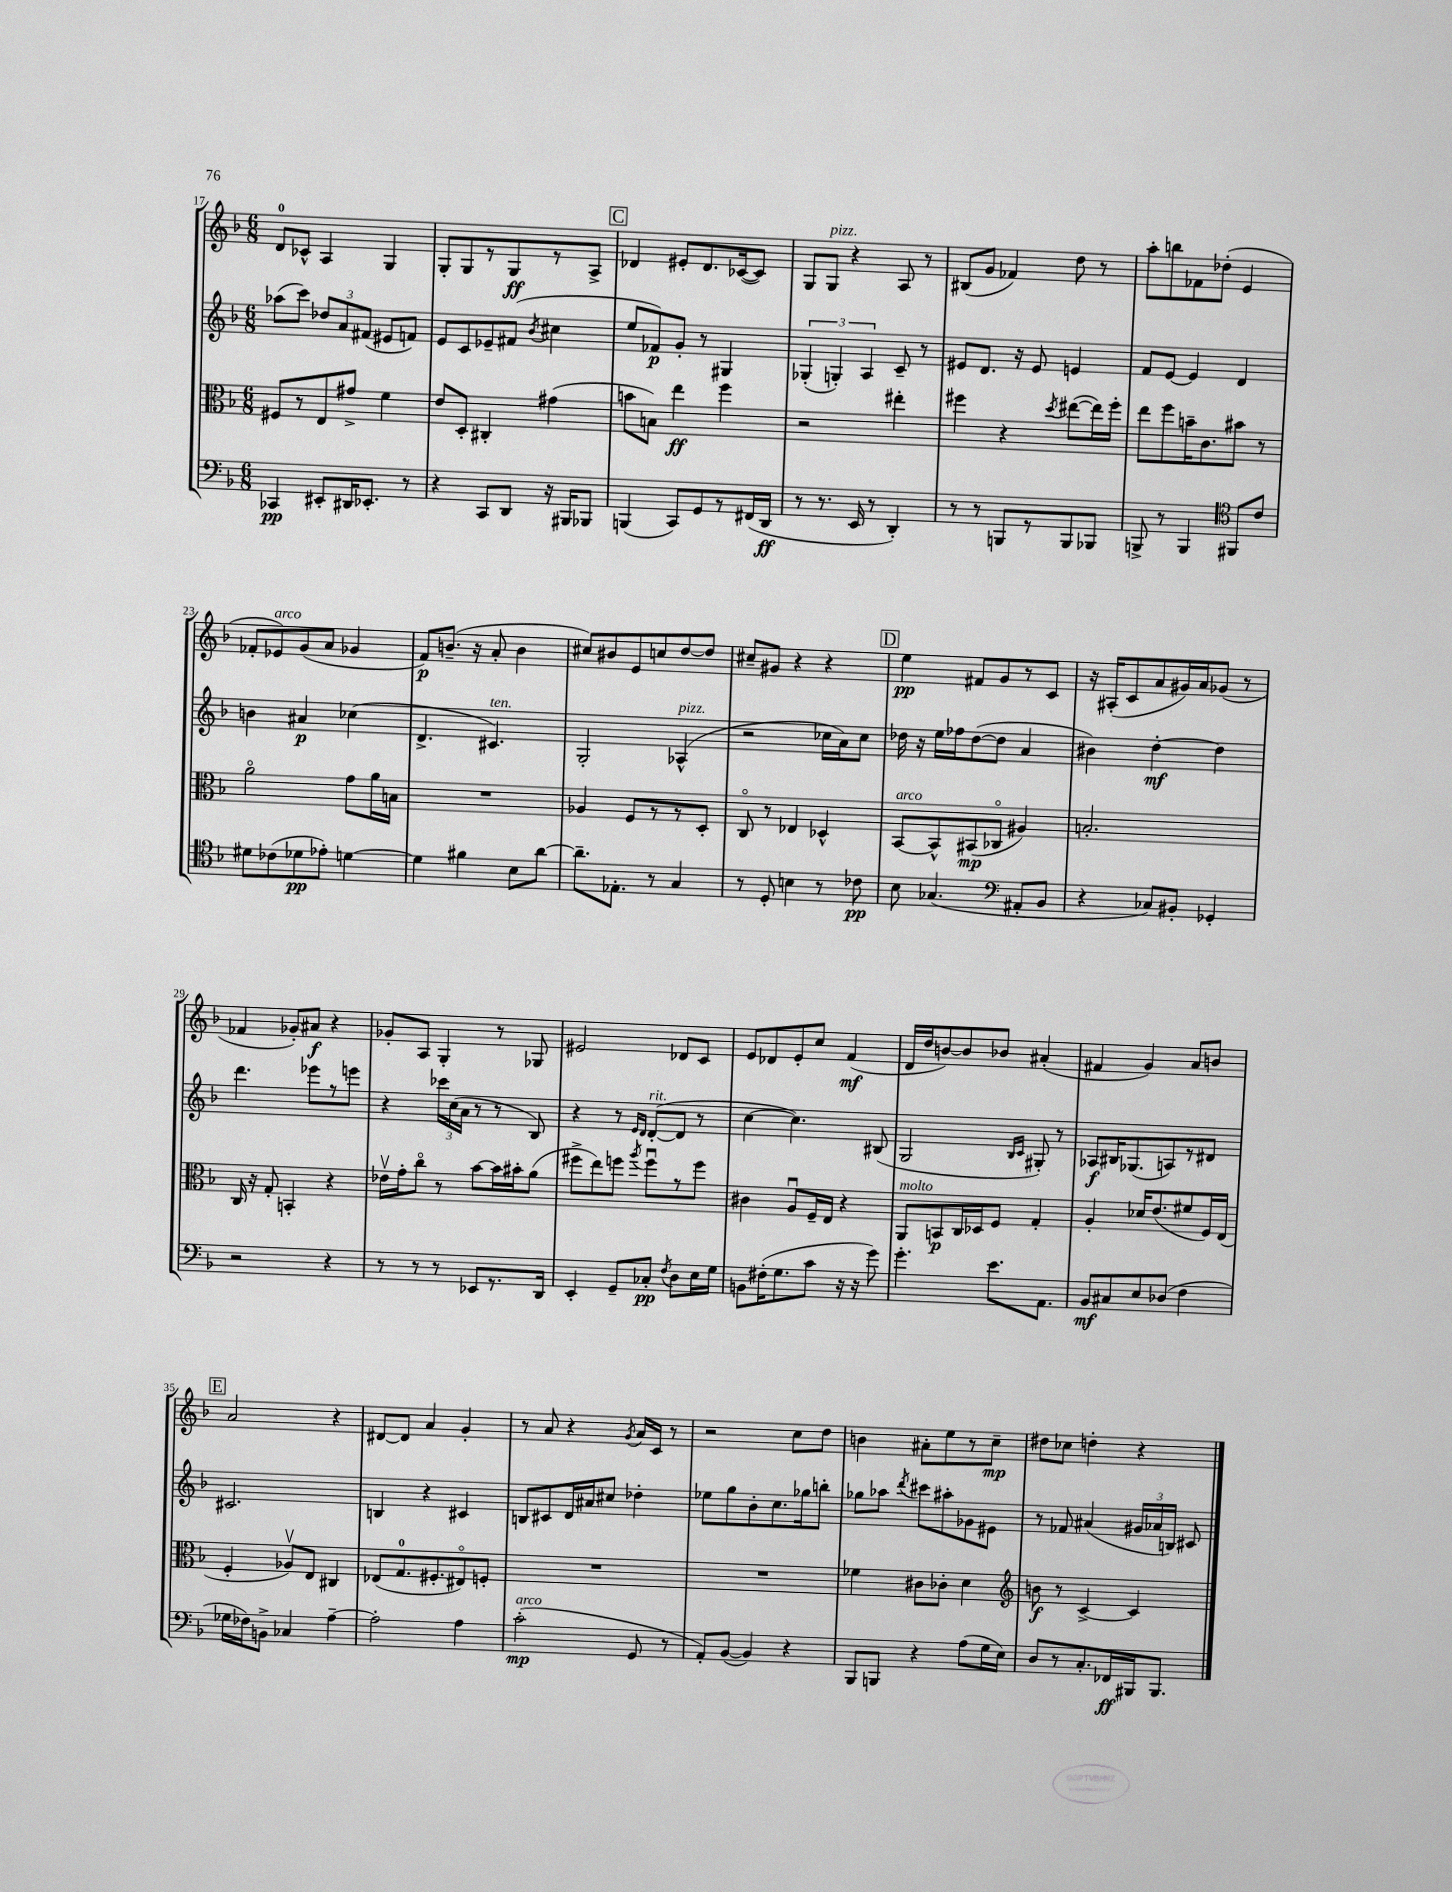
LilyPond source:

<<
\new StaffGroup <<
\new Staff = "s0" {
    \clef treble \key f \major \numericTimeSignature \time 6/8
    \autoBeamOff d'8[-0 ces'8]-^ a4 g4 |
    g8[-. g8 r8 g8\ff r8 a8]-> |
    \mark \markup { \box "C" } des'4 eis'8[-. des'8. ces'16~( ces'8]) |
    g8[ g8]^\markup { \italic "pizz." } r4 a8 r8 |
    bis8[( g'8] fes'4) d''8 r8 |
    a''8[-. b''8 fes'8 des''8]-.( e'4 |
    fes'8[-. ees'8^\markup { \italic "arco" }) g'8( a'8] ges'4 |
    f'8[\p) b'8.]--( r16 a'8-. b'4 |
    cis''8[) bis'8 e'8 c''8 d''8~ d''8] |
    cis''8[-- gis'8] r4 r4 |
    \mark \markup { \box "D" } e''4\pp fis'8[ g'8 r8 c'8] |
    r16 ais16[-.( c'8 a'8 gis'16) a'16 ges'8]( r8 |
    fes'4 ges'8[-.) ais'8]\f r4 |
    ges'8[-. a8] g4-. r8 ges8 |
    eis'2 des'8[ c'8] |
    e'8[ des'8 e'8-. c''8] f'4\mf( |
    d'16[ d''16 b'8~) b'8 bes'8] ais'4-.( |
    fis'4 g'4) a'8[ b'8] |
    \mark \markup { \box "E" } a'2 r4 |
    dis'8[~ dis'8] a'4 g'4-. |
    r8 a'8 r4 \acciaccatura { g'8 } a'16[ c'16] r8 |
    r2 c''8[ d''8] |
    b'4 ais'8[-. e''8 r8 c''8]--\mp |
    dis''8[ ces''8] d''4-. r4 \bar "|." |
}
\new Staff = "s1" {
    \clef treble \key f \major \numericTimeSignature \time 6/8
    \autoBeamOff aes''8[( c'''8]) \tuplet 3/2 { des''8[ a'8 fis'8]( } eis'8[ f'8]) |
    e'8[ c'8 ees'8-- fis'8]( \acciaccatura { bes'8 } cis''4 |
    \mark \markup { \box "C" } e''8[ fes'8\p) g'8]-. r8 gis4 |
    \tuplet 3/2 { ges4-.( g4-.) a4 } c'8-- r8 |
    eis'8[ d'8.] r16 eis'8 e'4 |
    f'8[ e'8]~ e'4 d'4 |
    b'4 ais'4\p ces''4( |
    d'4.-> cis'4.^\markup { \italic "ten." }) |
    g2-. aes4-^^\markup { \italic "pizz." }( |
    r2 ces''16[ a'16) ces''8] |
    \mark \markup { \box "D" } des''16 r16 e''16[ fes''16 des''8~( des''8] a'4 |
    bis'4) d''4~-.\mf d''4 |
    d'''4. ees'''8[ r8 e'''8] |
    r4 \tuplet 3/2 { ces'''16[ c''16( a'16] } r8 r8 bes8) |
    r4 r8 \grace { e'16[ d'16] } d'8[~-.^\markup { \italic "rit." }( d'8] r8 |
    c''4~ c''4.) bis8( |
    g2 \grace { bes16[ c'16] } gis8-.) r8 |
    aes8[\f bis16 ges8.( a8) r8 dis'8] |
    \mark \markup { \box "E" } cis'2. |
    b4 r4 cis'4 |
    b8[ cis'8 d'16 ais'16 cis''8] des''4-. |
    ees''8[ g''8 bes'8-. c''8. ges''16 b''8]-. |
    ges''8[ aes''8] \acciaccatura { d'''8 } cis'''8[ ais''8-. ges'8 eis'8] |
    r8 fes'8 ais'4( \tuplet 3/2 { gis'16[ aes'16 b16]) } cis'8 \bar "|." |
}
\new Staff = "s2" {
    \clef alto \key f \major \numericTimeSignature \time 6/8
    \autoBeamOff fis8[ r8 e8 gis'8]-> f'4 |
    e'8[ d8]-. cis4-. gis'4( |
    \mark \markup { \box "C" } b'8[ b8]) e''4\ff f''4 |
    r2 eis''4-. |
    fis''4 r4 \acciaccatura { d''8 } eis''8[~( eis''16) fis''16]-. |
    e''8[ f''8 b'16-- c'8. bis'8] r8 |
    a'2\flageolet g'8[ a'16 b16] |
    R2. |
    aes4 f8[ r8 r8 d8]-. |
    c8\flageolet r8 ees4 des4-^ |
    \mark \markup { \box "D" } bes,8[~^\markup { \italic "arco" } bes,8-^ bis,8\mp( ces8]\flageolet ais4) |
    b2.-. |
    c16 r16 g8-. b,4-. r4 |
    ees'16[\upbow g'16-. c''8]\flageolet r8 bes'8[~ bes'16 bis'16-. a'8]( |
    fis''8[-> e''8) f''8] \acciaccatura { a''8 } f''8[\downbow r8 f''8] |
    cis'4 a8[\downbow f16-- e16] r4 |
    a,8[^\markup { \italic "molto" } b,8\p c16 des16 f8] g4-. |
    a4-. des'16[ e'8.( fis'8 f16) e16]( |
    \mark \markup { \box "E" } f4-. aes8[\upbow) e8] cis4 |
    ees8[( g8.-0 fis8.-. eis8\flageolet) f8]-. |
    R2. |
    R2. |
    fes'4 cis'8[ ces'8]-. d'4 |
    \clef treble b'8\f r8 c'4~-> c'4 \bar "|." |
}
\new Staff = "s3" {
    \clef bass \key f \major \numericTimeSignature \time 6/8
    \autoBeamOff ces,4\pp eis,8[-. dis,16 ees,8.]-. r8 |
    r4 c,8[ d,8] r16 bis,,16[ bes,,8] |
    \mark \markup { \box "C" } b,,4( c,8[) g,8 r8 fis,16( d,16]\ff |
    r8 r8. e,16 r8 d,4-.) |
    r8 r8 b,,8[ r8 b,,8 bes,,8] |
    b,,8-> r8 b,,4 \clef tenor fis,8[ c'8] |
    dis'8[ ces'8( des'8\pp ees'8]-.) d'4~ |
    d'4 fis'4 bes8[ a'8]~ |
    a'8.[-- ees8.]-. r8 g4 |
    r8 d8-. b4 r8 ces'8\pp |
    \mark \markup { \box "D" } bes8 ges4.( \clef bass ais,8[-. bes,8] |
    r4 ces8[) bis,8]-. ges,4-. |
    r2 r4 |
    r8 r8 r8 ees,8[ r8. d,16] |
    e,4-. g,8[-- ces8]-.\pp \acciaccatura { f8 } d8[ e16 g16] |
    b,8[ fis16-.( g8. c'8] r16 r16 g'8) |
    g'4.-. e'8.[ a,8.] |
    bes,8[\mf cis8 e8 des8]( f4 |
    \mark \markup { \box "E" } ges16[ fes16) b,8]-> ces4 a4~-- |
    a2-. a4 |
    c'2-.\mp^\markup { \italic "arco" }( g,8 r8 |
    a,8[-.) bes,8]~( bes,4) r4 |
    bes,,8[ b,,8] r4 a8[( g16 e16]) |
    d8[ r8 c8.-. fes,16\ff bis,,16 bis,,8.] \bar "|." |
}
>>
>>
\layout { \context { \Score currentBarNumber = #17 } }
